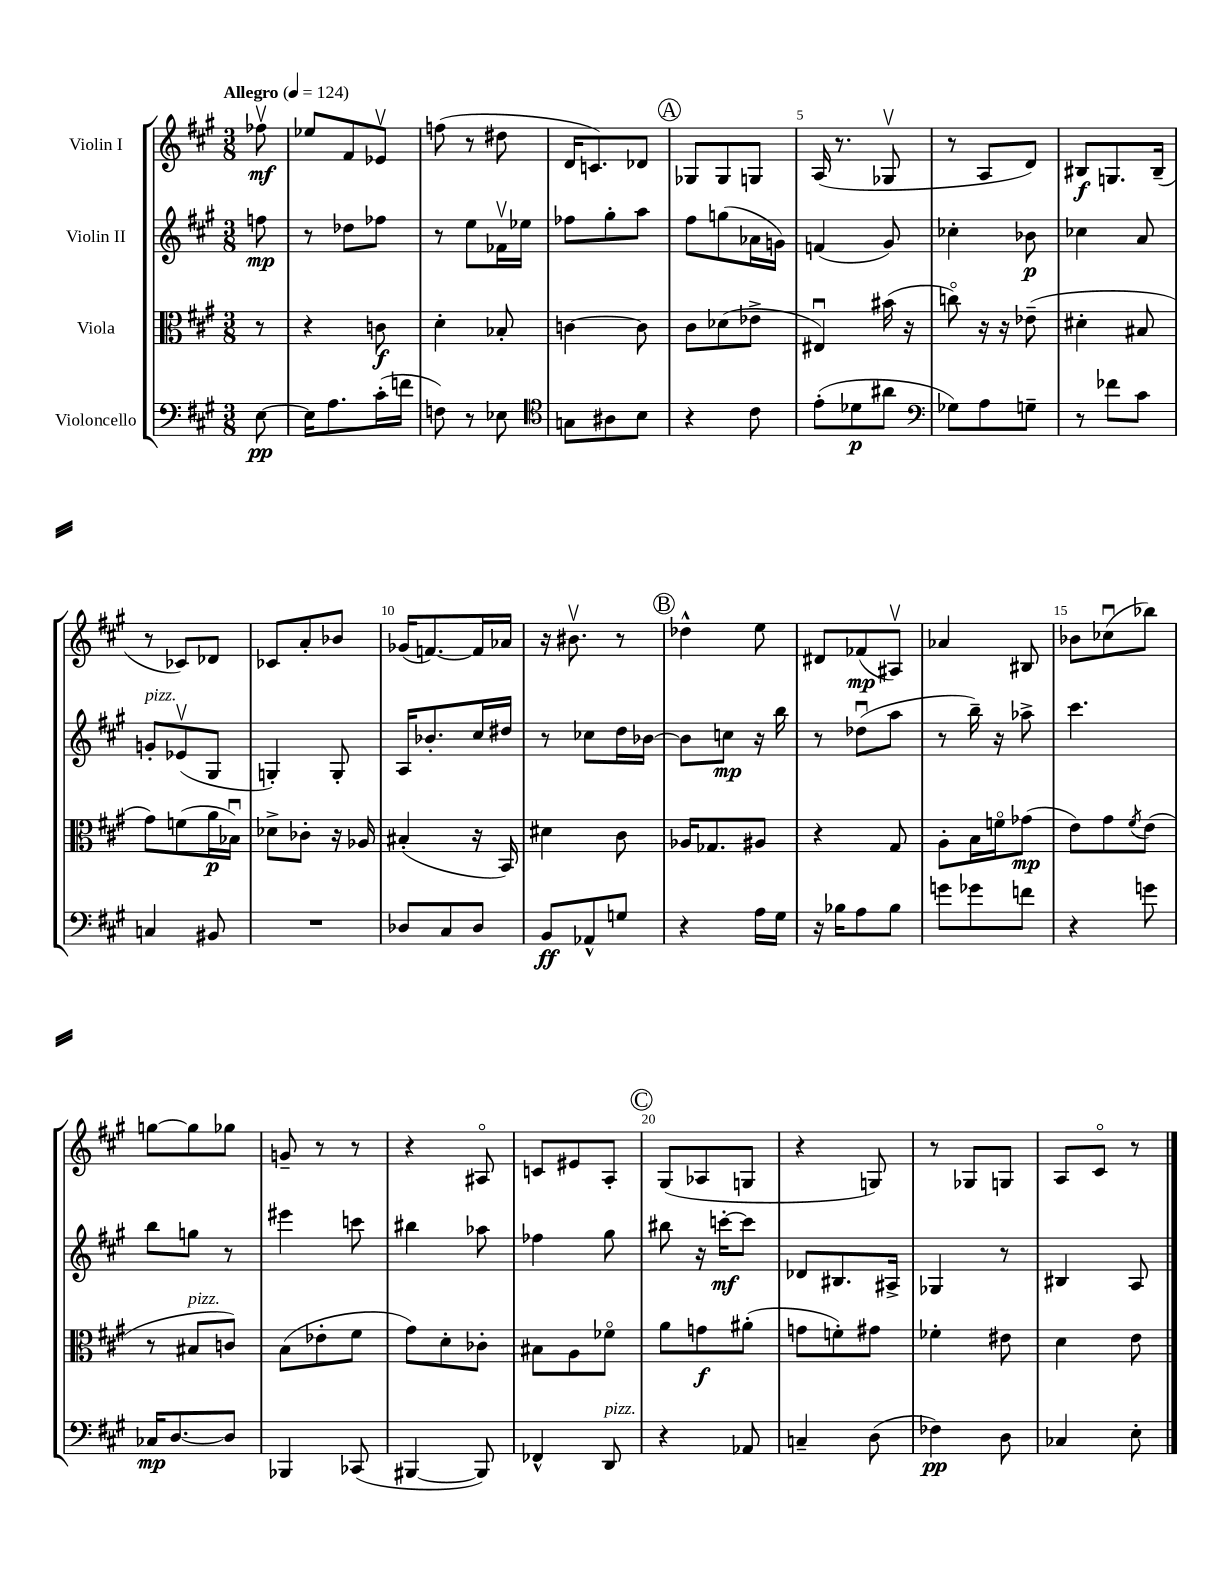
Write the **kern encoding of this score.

**kern	**dynam	**kern	**dynam	**kern	**dynam	**kern	**dynam
*part4	*part4	*part3	*part3	*part2	*part2	*part1	*part1
*staff4	*staff4	*staff3	*staff3	*staff2	*staff2	*staff1	*staff1
*I"Violoncello	*	*I"Viola	*	*I"Violin II	*	*I"Violin I	*
*clefF4	*	*clefC3	*	*clefG2	*	*clefG2	*
*k[f#c#g#]	*	*k[f#c#g#]	*	*k[f#c#g#]	*	*k[f#c#g#]	*
*M3/8	*	*M3/8	*	*M3/8	*	*M3/8	*
*MM124	*	*MM124	*	*MM124	*	*MM124	*
=	=	=	=	=	=	=	=
!	!	!	!	!	!	!LO:TX:a:B:t=Allegro	!
[8E\	pp	8r	.	8ffn\	mp	8ff-Xv\	mf
=1	=1	=1	=1	=1	=1	=1	=1
16E\KL]	.	4r	.	8r	.	8ee-X/L	.
8.A\	.	.	.	.	.	.	.
.	.	.	.	8dd-X\L	.	8f#/	.
(16c#'\L	.	8cn\	f	8ff-X\J	.	8e-Xv/J	.
16fn\JJ	.	.	.	.	.	.	.
=2	=2	=2	=2	=2	=2	=2	=2
8Fn\)	.	4d'\	.	8r	.	(8ffn\	.
8r	.	.	.	8ee\L	.	8r	.
8E-X\	.	8B-X'/	.	16f-Xv\L	.	8dd#X\	.
.	.	.	.	16ee-X\JJ	.	.	.
=3	=3	=3	=3	=3	=3	=3	=3
*clefC4	*	*	*	*	*	*	*
8Gn\L	.	[4cn\	.	8ff-X\L	.	16d/KL	.
.	.	.	.	.	.	8.cn/)	.
8A#X\	.	.	.	8gg#'\	.	.	.
8B\J	.	8c\]	.	8aa\J	.	8d-X/J	.
!!LO:REH:place=s1:t=A
=4	=4	=4	=4	=4	=4	=4	=4
4r	.	8c#\L	.	8ff#\L	.	8G-X/L	.
.	.	(8d-X\	.	(8ggn\	.	8G-/	.
8c#\	.	8e-X^\J	.	16a-X\L	.	8Gn/J	.
.	.	.	.	16gn\JJ)	.	.	.
=5	=5	=5	=5	=5	=5	=5	=5
(8e'\L	.	4E#Xu/)	.	(4fn/	.	(16A/	.
.	.	.	.	.	.	8.r	.
8d-X\	p	.	.	.	.	.	.
8a#X\J	.	(16b#X\	.	8g#/)	.	8G-Xv/	.
.	.	16r	.	.	.	.	.
=6	=6	=6	=6	=6	=6	=6	=6
*clefF4	*	*	*	*	*	*	*
8G-X\L)	.	8ccn\)	.	4cc-X'\	.	8r	.
8A\	.	16r	.	.	.	8A/L	.
.	.	16r	.	.	.	.	.
8Gn~\J	.	(8e-X~\	.	8b-X\	p	8d/J)	.
=7	=7	=7	=7	=7	=7	=7	=7
8r	.	4d#X'\	.	4cc-X\	.	8B#X/L	f
8f-X\L	.	.	.	.	.	8.Gn/	.
8c#\J	.	8B#X/	.	8a/	.	.	.
.	.	.	.	.	.	(16B#~/Jk	.
!!LO:LB:g=z
=8	=8	=8	=8	=8	=8	=8	=8
!	!	!	!	!LO:TX:a:i:t=pizz.	!	!	!
4Cn/	.	8g#\L)	.	8gn'/L	.	8r	.
.	.	(8fn\	.	(8e-Xv/	.	8c-X/L)	.
8BB#X/	.	16a\L	p	8G#/J	.	8d-X/J	.
.	.	16B-Xu\JJ)	.	.	.	.	.
=9	=9	=9	=9	=9	=9	=9	=9
4.r	.	8d-X^\L	.	4Gn'/)	.	8c-X/L	.
.	.	8c-X'\J	.	.	.	8a'/	.
.	.	16r	.	8G'/	.	8b-X/J	.
.	.	16A-X/	.	.	.	.	.
=10	=10	=10	=10	=10	=10	=10	=10
8D-X/L	.	(4B#X'/	.	16A/KL	.	(16g-X/KL	.
.	.	.	.	8.b-X'/	.	[8.fn/)	.
8C#/	.	.	.	.	.	.	.
8D-/J	.	16r	.	16cc#/L	.	16f/L]	.
.	.	16BB/)	.	16dd#X/JJ	.	16a-X/JJ	.
=11	=11	=11	=11	=11	=11	=11	=11
8BB/L	ff	4d#X\	.	8r	.	16r	.
.	.	.	.	.	.	8.b#Xv\	.
8AA-X^^/	.	.	.	8cc-X\L	.	.	.
8Gn/J	.	8c#\	.	16dd\L	.	8r	.
.	.	.	.	[16b-X\JJ	.	.	.
!!LO:REH:place=s1:t=B
=12	=12	=12	=12	=12	=12	=12	=12
4r	.	16A-X/KL	.	8b-\L]	.	4dd-X^^\	.
.	.	8.G-X/	.	.	.	.	.
.	.	.	.	8ccn\J	mp	.	.
16A\LL	.	8A#X/J	.	16r	.	8ee\	.
16G#\JJ	.	.	.	16bb\	.	.	.
=13	=13	=13	=13	=13	=13	=13	=13
16r	.	4r	.	8r	.	8d#X/L	.
16B-X\KL	.	.	.	.	.	.	.
8A\	.	.	.	(8dd-Xu\L	.	(8f-X/	mp
8B-\J	.	8G#/	.	8aa\J	.	8A#Xv/J)	.
=14	=14	=14	=14	=14	=14	=14	=14
8gn\L	.	8A'\L	.	8r	.	4a-X/	.
8g-X\	.	16B\L	.	16bb~\)	.	.	.
.	.	16fn\J	.	16r	.	.	.
8fn\J	.	(8g-X\J	mp	8aa-X^\	.	8B#X/	.
=15	=15	=15	=15	=15	=15	=15	=15
4r	.	8e\L)	.	4.ccc#\	.	8b-X\L	.
.	.	8g#\	.	.	.	(8cc-Xu\	.
.	.	8qf#/	.	.	.	.	.
8gn\	.	(8e\J	.	.	.	8bb-X\J)	.
!!LO:LB:g=z
=16	=16	=16	=16	=16	=16	=16	=16
16C-X/KL	mp	8r	.	8bb\L	.	[8ggn\L	.
[8.D/	.	.	.	.	.	.	.
!	!	!LO:TX:a:i:t=pizz.	!	!	!	!	!
.	.	8B#X/L	.	8ggn\J	.	8gg\]	.
8D/J]	.	8cn/J)	.	8r	.	8gg-X\J	.
=17	=17	=17	=17	=17	=17	=17	=17
4BBB-X/	.	(8B\L	.	4eee#X\	.	8gn~/	.
.	.	8e-X'\	.	.	.	8r	.
(8CC-X/	.	8f#\J	.	8cccn\	.	8r	.
=18	=18	=18	=18	=18	=18	=18	=18
[4BBB#X/	.	8g#\L)	.	4bb#X\	.	4r	.
.	.	8d'\	.	.	.	.	.
8BBB#/])	.	8c-X'\J	.	8aa-X\	.	8A#X/	.
=19	=19	=19	=19	=19	=19	=19	=19
4FF-X^^/	.	8B#X\L	.	4ff-X\	.	8cn/L	.
.	.	8A\	.	.	.	8e#X/	.
!LO:TX:a:i:t=pizz.	!	!	!	!	!	!	!
8DD/	.	8f-X\J	.	8gg#\	.	8A'/J	.
!!LO:REH:place=s1:t=C
=20	=20	=20	=20	=20	=20	=20	=20
4r	.	8a\L	.	8bb#X\	.	(8G#/L	.
.	.	8gn\	f	16r	.	8A-X/	.
.	.	.	.	[16cccn'\KL	mf	.	.
8AA-X/	.	(8a#X'\J	.	8ccc\J]	.	8Gn/J	.
=21	=21	=21	=21	=21	=21	=21	=21
4Cn~/	.	8gn\L	.	8d-X/L	.	4r	.
.	.	8fn'\)	.	8.B#X/	.	.	.
(8D\	.	8g#X\J	.	.	.	8Gn/)	.
.	.	.	.	16A#X^/Jk	.	.	.
=22	=22	=22	=22	=22	=22	=22	=22
4F-X\)	pp	4f-X'\	.	4G-X/	.	8r	.
.	.	.	.	.	.	8G-X/L	.
8D\	.	8e#X\	.	8r	.	8Gn/J	.
=23	=23	=23	=23	=23	=23	=23	=23
4C-X/	.	4d\	.	4B#X/	.	8A/L	.
.	.	.	.	.	.	8c#/J	.
8E'\	.	8e\	.	8A/	.	8r	.
==	==	==	==	==	==	==	==
*-	*-	*-	*-	*-	*-	*-	*-
